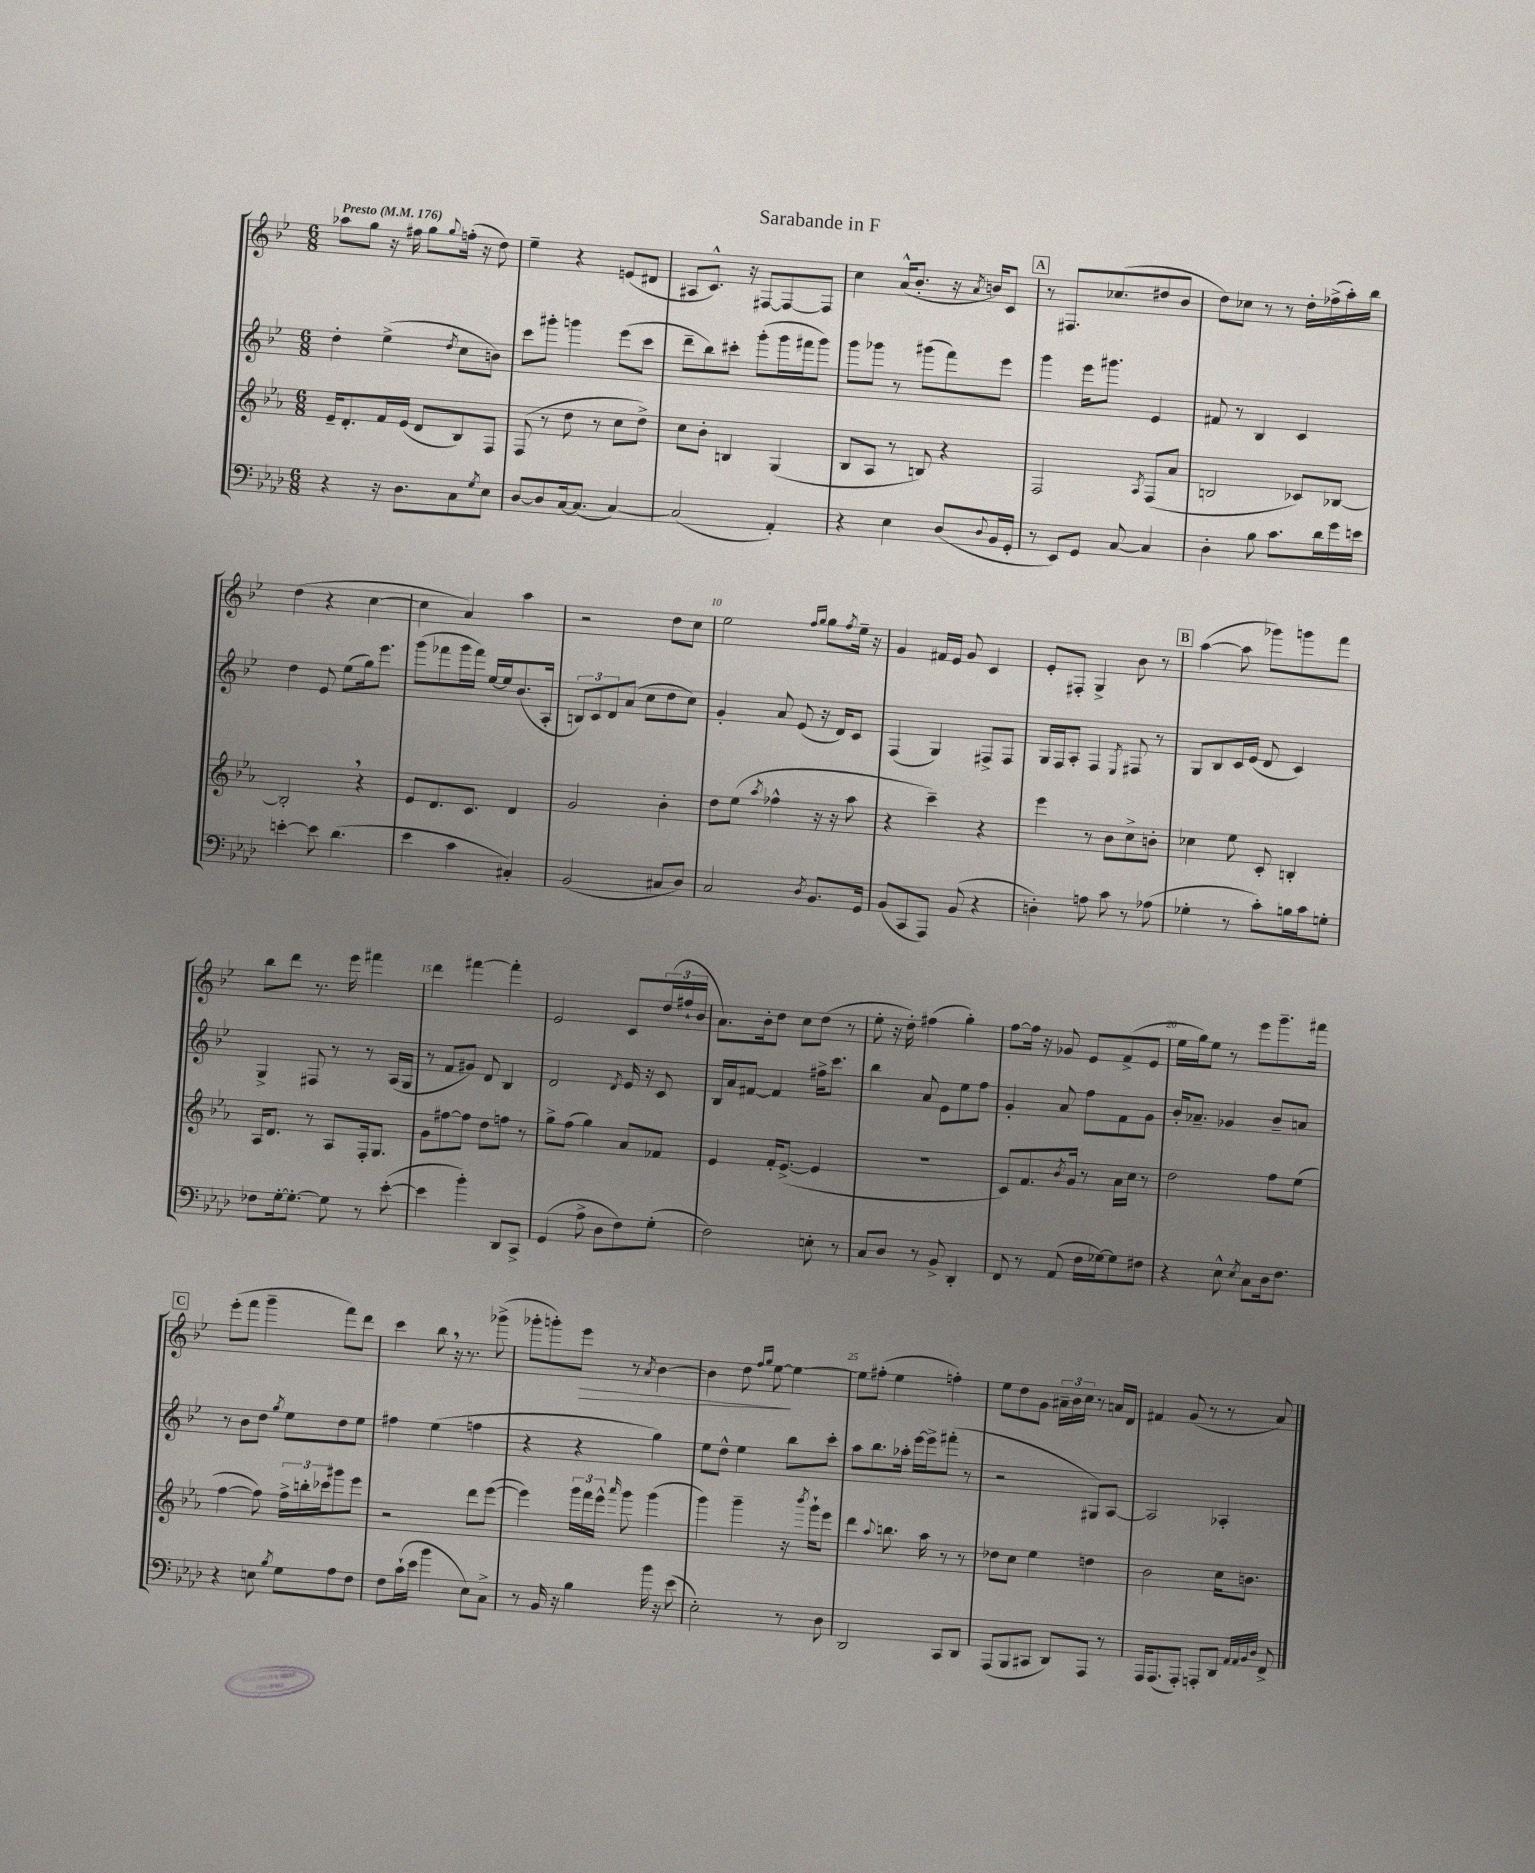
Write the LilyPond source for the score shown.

\header { title = "Sarabande in F" }
<<
\new StaffGroup <<
\new Staff = "s0" {
    \clef treble \key bes \major \numericTimeSignature \time 6/8 \tempo "Presto" 4 = 176
    aes''8 g''8 r16 fis''16 g''8 \appoggiatura { g''8 } f''16-.( r16 d''8) |
    ees''4-- r4 e'8( dis'8 |
    ais8 c'8.-^) r16 fis8~ fis8~ fis8 |
    c''4 a'16-^( bes'8.-. r16 \acciaccatura { a'8 } b'16) c'8 |
    \mark \markup { \box "A" } r8 fis8. ces''8.( dis''8 bes'8 |
    d''8) ces''8 r8 r8 d''16-. fes''16->( a''16-.) bes''16 |
    d''4( r4 c''4~ |
    c''4 a'4) a''4 |
    r2 d''8 c''8 |
    ees''2 \grace { f''16 g''16 } g''8 \acciaccatura { f''8 } ees''16-- r16 |
    g'4 fis'16 ees'16 g'8 c'4 |
    ees'8-. fis8-. g4-> bes'8 r8 |
    \mark \markup { \box "B" } a''4~( a''8 ges'''8) g'''8 f'''8 |
    bes''8 d'''8 r8. ees'''16 fis'''4 |
    d'''4 fis'''4~ fis'''4-. |
    ees'2 c'8 \tuplet 3/2 { d''16( fis''16-! bes'16 } |
    a'8.) bes'16-. d''8 c''8 d''8( r8 |
    ees''8-. r16 d''16-.) fis''4( g''4-.) |
    f''8~ f''16 r16 ges'8 ees'8 f'8->( ees'8 |
    ees''16 g''16) ees''8 r8 ees'''8 g'''8.-- fis'''16 |
    \mark \markup { \box "C" } ees'''8-.( f'''8 g'''4-- f'''8) d'''8 |
    c'''4 bes''8 \breathe r16 r8. ges'''8->( |
    ges'''8-. g'''8-.) ees'''8\> r8 \acciaccatura { a'8 } bes'4~ |
    bes'4 d''8 \grace { f''16 g''16 } ees''8~\! ees''4~ |
    ees''8 fis''8-.( ees''4 f''4-.) |
    ees''8 d''8 g'8 \tuplet 3/2 { ais'16-- bes'16 c''16 } r8 a'16 d'16 |
    fis'4 g'8( r8 r8 a'8) \bar "|." |
}
\new Staff = "s1" {
    \clef treble \key bes \major \numericTimeSignature \time 6/8
    d''4-. ees''4->( \acciaccatura { d''8 } c''8 b'8) |
    c'''8 gis'''8-. g'''4 ees'''8( c'''8 |
    d'''8-- bes''8) cis'''8-. g'''8-.( g'''16 fis'''16 g'''8) |
    g'''8 ges'''8 r8 gis'''8( f'''8) ees'''8 |
    \mark \markup { \box "A" } g'''4 ees'''16 gis'''8. ees'4 |
    fis'8 r8 bes4 c'4 |
    d''4 ees'8 ees''8( g''16) ees'''8. |
    g'''8( fes'''8 g'''16 fes'''16) ees''16~ ees''16 bes'8.( a16-. |
    \tuplet 3/2 { b8) c'8 d'8 } a'8( c''8 d''8 c''8) |
    g'4-. a'8 ees'8( r16 d'16) c'8 |
    f4( g4) fis8-> fis8 |
    g16 f16 a8-. f4 \acciaccatura { ees8 } fis8 r8 |
    \mark \markup { \box "B" } g8 bes8 c'16 ees'16( d'8 c'4) |
    g4-> fis8 r8 r8 a16( g16 |
    r8 f'8 gis'8) d'8 bes4 |
    d'2 \acciaccatura { d'8 } ees'16 r16 c'8 |
    bes16 a'16 fis'8~ fis'4 fis''16-> c'''8. |
    bes''4 a'8 ees'8 ees''8 f''8 |
    g'4-. a'8 f''8 f'8 g'8 |
    bes'16-. aes'8.-- ges'4 bes'8-- a'8 |
    \mark \markup { \box "C" } r8 bes'8 d''8 \acciaccatura { g''8 } ees''8 d''8 ees''8 |
    fis''4 ees''4( f''4 |
    r4 r4 g''4) |
    ees''8 d''8-^ ees''4 bes''8 c'''8-. |
    a''8 bes''8. aes''16-. ees'''16~ ees'''16-> fis'''8-.( r8 |
    r2 gis8) a8~ |
    a2 aes4-. \bar "|." |
}
\new Staff = "s2" {
    \clef treble \key ees \major \numericTimeSignature \time 6/8
    ees'16-- d'8.-. f'16 ees'16( d'8 bes8) f8 |
    f8( r8 d''8 r8 c''8 d''8->) |
    c''8 bes'8-. b4 g4( |
    bes8 aes8 r8 b8) r4 |
    \mark \markup { \box "A" } f2 \acciaccatura { aes8 } f8( aes'8 |
    b2 ces'8) bes8~ |
    bes2-. \breathe r4 |
    ees'8 d'8. c'8. d'4 |
    g'2 bes'4-. |
    d''8 ees''8( \acciaccatura { aes''8 } fes''4-^ r16 r16 aes''8 |
    r4 c'''4--) r4 |
    ees'''4 r8 bes'8 c''8-> b'8-. |
    \mark \markup { \box "B" } ces''4 ees''8 c'8-. b4-. |
    aes16 d'8. r8 aes8 f16-. g8. |
    g'8 fis''8~ fis''8 d''8 f''8 r8 |
    g''8-> f''8( g''4) aes'8 fes'8 |
    ees'4 f'16-. ees'8.~->( ees'4 |
    R2. |
    c'8) f'8. \acciaccatura { bes'8 } g'16 r8 aes'16 c''16 r8 |
    d''2 f''8 ees''8( |
    \mark \markup { \box "C" } f''4~ f''8) \tuplet 3/2 { f''16-> b''16-. ces'''16 } gis'''8 ees'''8 |
    r2 d'''8 ees'''8~( |
    ees'''4) \tuplet 3/2 { g'''16 f'''16 ees'''16-^ } \grace { aes'''16 } g'''8 g'''4( |
    g'''4) g'''4-- r16 \acciaccatura { bes'''8 } g'''16-! ees'''8 |
    d'''4 \appoggiatura { aes''8 } b''8. aes''16 r8 r8 |
    des''8 c''8 ees''4 d''4 |
    bes'2 c''16 b'8. \bar "|." |
}
\new Staff = "s3" {
    \clef bass \key aes \major \numericTimeSignature \time 6/8
    r4 r16 des8. c8 \acciaccatura { g8 } ees8 |
    des8~ des8 c16~ c8.( c4~) |
    c2( aes,4-.) |
    r4 ees4 des8( \appoggiatura { des8 } bes,16 g,16-. |
    \mark \markup { \box "A" } r8 ees,8) g,8 c8~ c4 |
    des4-. bes8 c'8. des'16 g'16 e'16 |
    e'4~-. e'8 des'4.( |
    ees'4 c'4 cis4-.) |
    bes,2( cis8 des8) |
    c2 \acciaccatura { des8 } bes,8. g,16 |
    bes,8( c,8 aes,,8) bes,8( r4 |
    d4-.) a8 c'8 r8 aes8( |
    \mark \markup { \box "B" } ges4-. r8 c'8-.) b16 c'16 g8-. |
    fes8 g16~-. g8.~-. g8 r8 ees'8~-.( |
    ees'4 bes'4-.) des,8 c,8-> |
    g,4( aes8-> des8 f8) g8-.( |
    f2) e8-. r8 |
    c8 des8 r8 bes,8-> des,4-. |
    f,8 r8 aes,8( f16 ges16~) ges8 fis8 |
    r4 ees8-^ \acciaccatura { ees8 } c8 des16 f8. |
    \mark \markup { \box "C" } r4 e8 \acciaccatura { bes8 } g8 aes8 f8 |
    f8 c'16-!( ees'16 bes'4 ees8) c8-> |
    r8 bes,16 r16 bes4 bes'16 r16 ees'8( |
    ees2-.) r8 des8 |
    des,2 c,8 des,8 |
    aes,,8( bes,,8 cis,8 des,8) aes,,8 r8 |
    aes,,16 aes,,8.( aes,,8-.) a,,8-. des,8 \grace { aes,32 aes,32 bes,32 des32 } f,8-> \bar "|." |
}
>>
>>
\layout { \context { \Score \override BarNumber.break-visibility = ##(#f #t #t) barNumberVisibility = #(every-nth-bar-number-visible 5) } }
